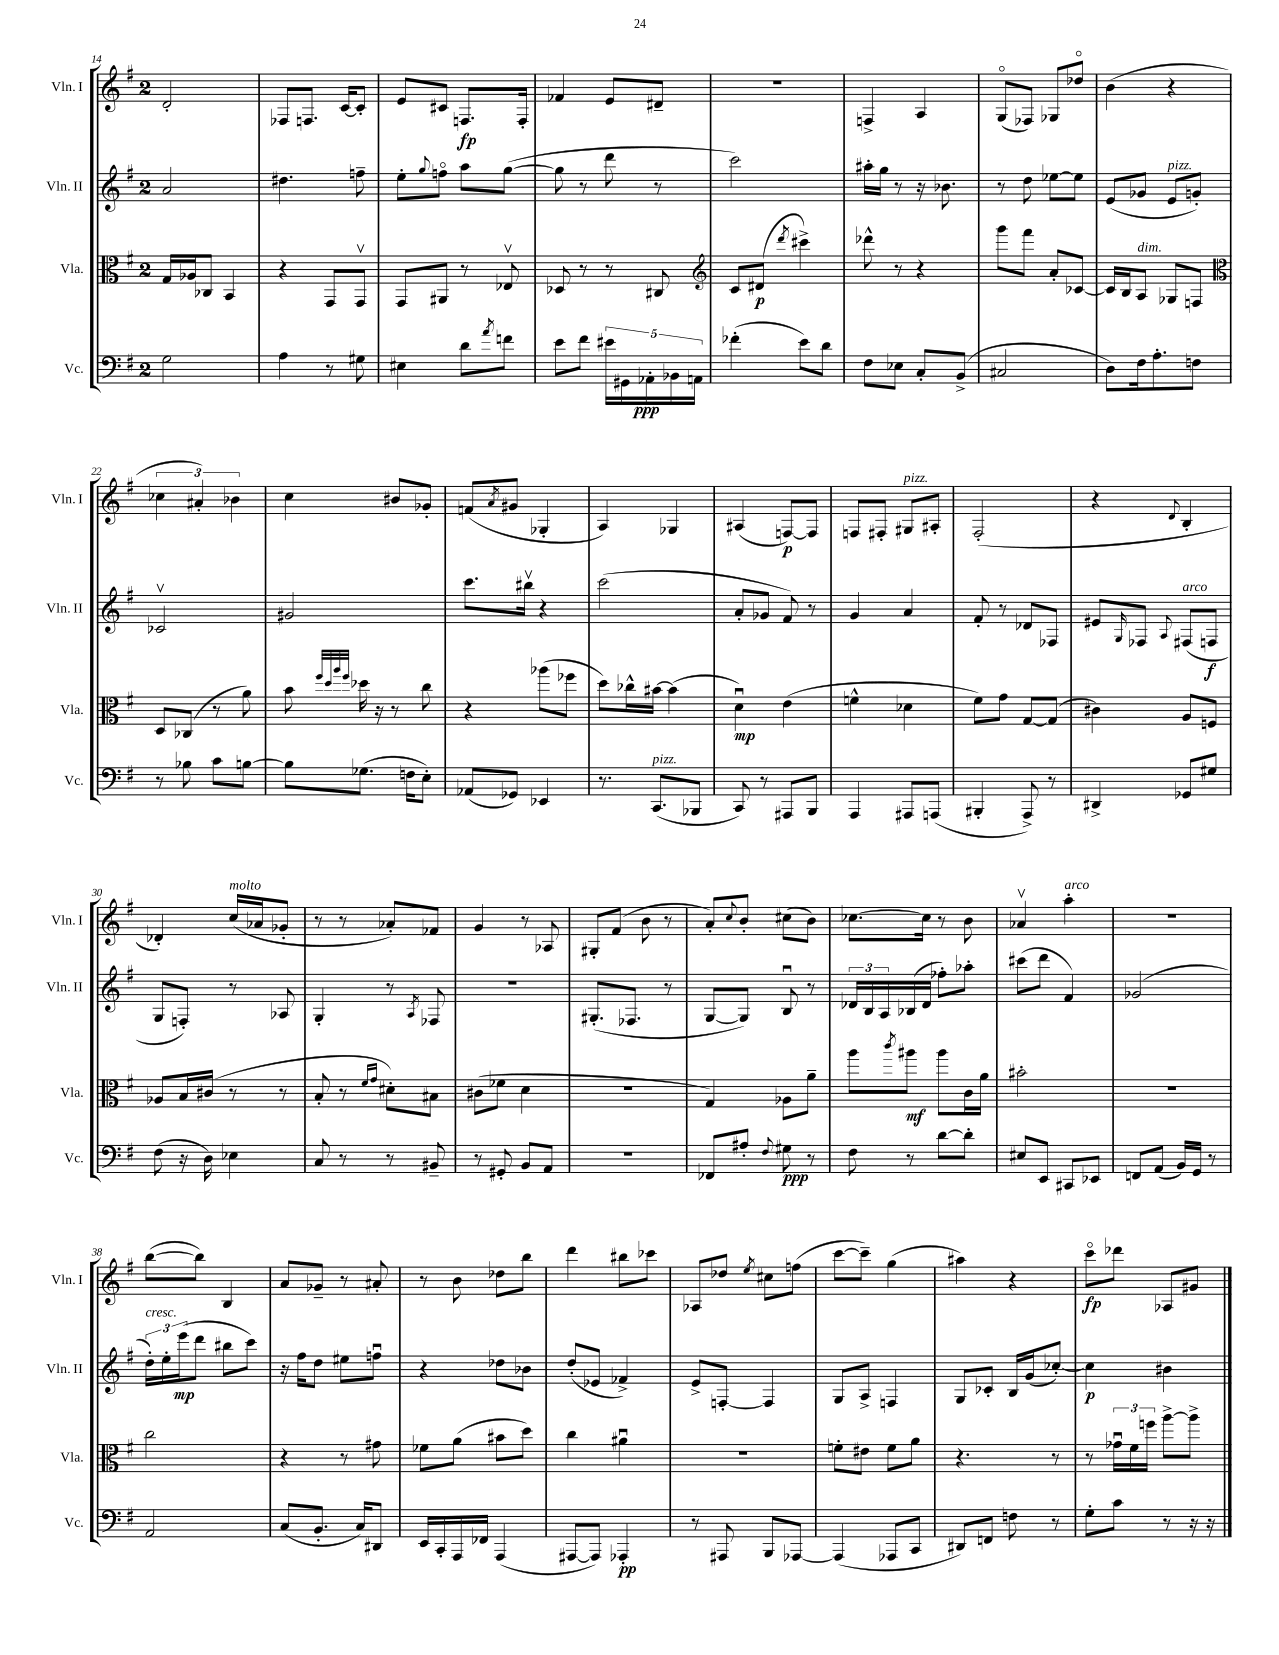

**kern	**kern	**kern	**kern
*staff4	*staff3	*staff2	*staff1
*clefF4	*clefC3	*clefG2	*clefG2
*k[f#]	*k[f#]	*k[f#]	*k[f#]
*M2/4	*M2/4	*M2/4	*M2/4
2G	16G	2a	2d'
.	16A-	.	.
.	8C-	.	.
.	4BB	.	.
=	=	=	=
4A	4r	4.dd#	8F-
.	.	.	8.F
8r	8GG	.	.
.	.	.	[16c
8G#	8GGv	8ff~	8c']
=	=	=	=
4E#	8GG	8ee'	8e
.	.	8qqgg	.
.	8AA#	8ffo	8c#
8d	8r	8aa	8.F
8qa	.	.	.
8f	8E-v	([8gg	.
.	.	.	16F'
=	=	=	=
8e	8D-	8gg]	4f-
8f#	8r	8r	.
20e#	8r	8ddd	8e
20GG#	.	.	.
20AA-'	.	.	.
.	8C#	8r	8d#~
20BB-	.	.	.
20AA	.	.	.
=	=	=	=
*	*clefG2	*	*
(4f-'	8c	2ccc)	2r
.	(8d#	.	.
.	8qddd	.	.
8e)	4ccc#^)	.	.
8d	.	.	.
=	=	=	=
8F#	8ddd-^^	16aa#'	4F^
.	.	16gg	.
8E-	8r	8r	.
8C'	4r	16r	4A
.	.	8.b-	.
(8BB^	.	.	.
=	=	=	=
2C#	8ggg	8r	(8Go
.	8fff#	8dd	8F-)
.	8a'	[8ee-	8G-
.	[8c-	8ee-]	8dd-o
=	=	=	=
8D)	16c-]	(8e	(4b
.	16B	.	.
16F#	8A	8g-	.
8.A'	.	.	.
.	8G-	8e	4r
8F	8F	8g')	.
=	=	=	=
*	*clefC3	*	*
8r	8D	2c-v	6cc-
8B-	(8C-	.	.
.	.	.	6a#')
8c	8r	.	.
.	.	.	6b-
[8B	8a)	.	.
=	=	=	=
8B]	8b	2g#	4cc
.	32qqff#	.	.
.	32qqdd	.	.
.	32qqaa	.	.
.	32qqff#	.	.
(8.G-	16dd-	.	.
.	16r	.	.
.	8r	.	8b#
16F	.	.	.
8E')	8cc	.	8g-'
=	=	=	=
(8AA-	4r	8.ccc	(8f
.	.	.	8qa
8GG-)	.	.	8g#
.	.	16bb#v	.
4EE-	(8aa-	4r	4G-'
.	8ff-	.	.
=	=	=	=
8.r	8dd)	(2ccc	4A)
.	16cc-^^	.	.
(8.CC	[16b#	.	.
.	(4b#]	.	4G-
8BBB-	.	.	.
=	=	=	=
8CC)	4du)	8a'	(4A#
8r	.	8g-	.
8AAA#	(4e	8f#)	[8F)
8BBB	.	8r	8F]
=	=	=	=
4AAA	4f^^	4g	8F
.	.	.	8F#'
8AAA#	4d-	4a	8G#
(8AAA	.	.	8A#'
=	=	=	=
4BBB#'	8f#)	8f#'	(2F#'
.	8g	8r	.
8AAA^)	[8G	8d-	.
8r	(8G]	8F-	.
=	=	=	=
4DD#^	4c#)	8e#	4r
.	.	16qqG	.
.	.	8F-	.
.	.	8qqA	8qqd
8GG-	8A	(8F#	4B'
8G#	8F	8F	.
=	=	=	=
(8F#	8A-	8G	4d-')
16r	16B	8F')	.
16D)	(16c#	.	.
4E-	8r	8r	(16cc
.	.	.	16a-
.	8r	8A-	8g-'
=	=	=	=
8C	8B'	4G'	8r
8r	8r	.	8r
.	16qqf#	.	.
.	16qqg	.	.
8r	8d#')	8r	8a-')
.	.	8qA	.
8BB#~	8B#	8F-	8f-
=	=	=	=
8r	(8c#	2r	4g
8GG#'	8f-	.	.
8BB	4d	.	8r
8AA	.	.	8A-
=	=	=	=
2r	2r	(8.G#'	8G#'
.	.	.	(8f#
.	.	8.F-	.
.	.	.	8b
.	.	8r	8r
=	=	=	=
8FF-	4G)	[8G	8a')
.	.	.	8qqcc
8A#'	.	8G])	8b'
8qqF#	.	.	.
8G#	8A-	8Bu	(8cc#
8r	8a~	8r	8b)
=	=	=	=
8F#	8aa	24d-	[8.cc-
.	.	24B	.
.	.	24A	.
.	8qccc	.	.
8r	8aa#	(16B-	.
.	.	16d-	16cc-]
[8d	8aa#	8ff-')	8r
8d']	16c	8aa-'	8b
.	16a	.	.
=	=	=	=
8E#	2b#'	(8ccc#	4a-v
8EE	.	8ddd	.
8CC#	.	4f#)	4aa'
8EE-	.	.	.
=	=	=	=
8FF	2r	(2g-	2r
(8AA	.	.	.
16BB)	.	.	.
16GG	.	.	.
8r	.	.	.
=	=	=	=
2AA	2cc	24dd')	([8bb
.	.	24ee'	.
.	.	(24eee	.
.	.	8ddd	8bb])
.	.	8bb#	4B
.	.	8ccc)	.
=	=	=	=
(8C	4r	16r	8a
.	.	16ff#	.
8.BB'	.	8dd	8g-~
.	8r	8ee#	8r
16C)	.	.	.
8DD#	8g#	8ffu	8a#'
=	=	=	=
16EE	8f-	4r	8r
16CC'	.	.	.
16AAA	(8a	.	8b
16FF-	.	.	.
(4AAA	8b#	8dd-	8dd-
.	8dd)	8b-	8bb
=	=	=	=
[8AAA#	4cc	(8dd'	4ddd
8AAA#])	.	8e-	.
4AAA-'	4a#u	4f-^)	8bb#
.	.	.	8ccc-
=	=	=	=
8r	2r	8e^	8A-
8AAA#	.	[8F'	8dd-
.	.	.	8qee
8BBB	.	4F]	8cc#
[8AAA-	.	.	(8ff
=	=	=	=
(4AAA-]	8f'	8G	[8ccc
.	8e#	8A^	8ccc~])
8AAA-	8f	4F	(4gg
8CC	8a	.	.
=	=	=	=
8DD#)	4.r	8G	4aa#)
8FF	.	8c-'	.
8F	.	16B	4r
.	.	(16g	.
8r	8r	[8cc-')	.
=	=	=	=
8G'	8r	4cc-]	8ccco
8c	24g-u	.	8ddd-
.	24f#	.	.
.	24ff	.	.
8r	[8aa^	4b#	8A-
16r	8aa^]	.	8g#
16r	.	.	.
==	==	==	==
*-	*-	*-	*-
